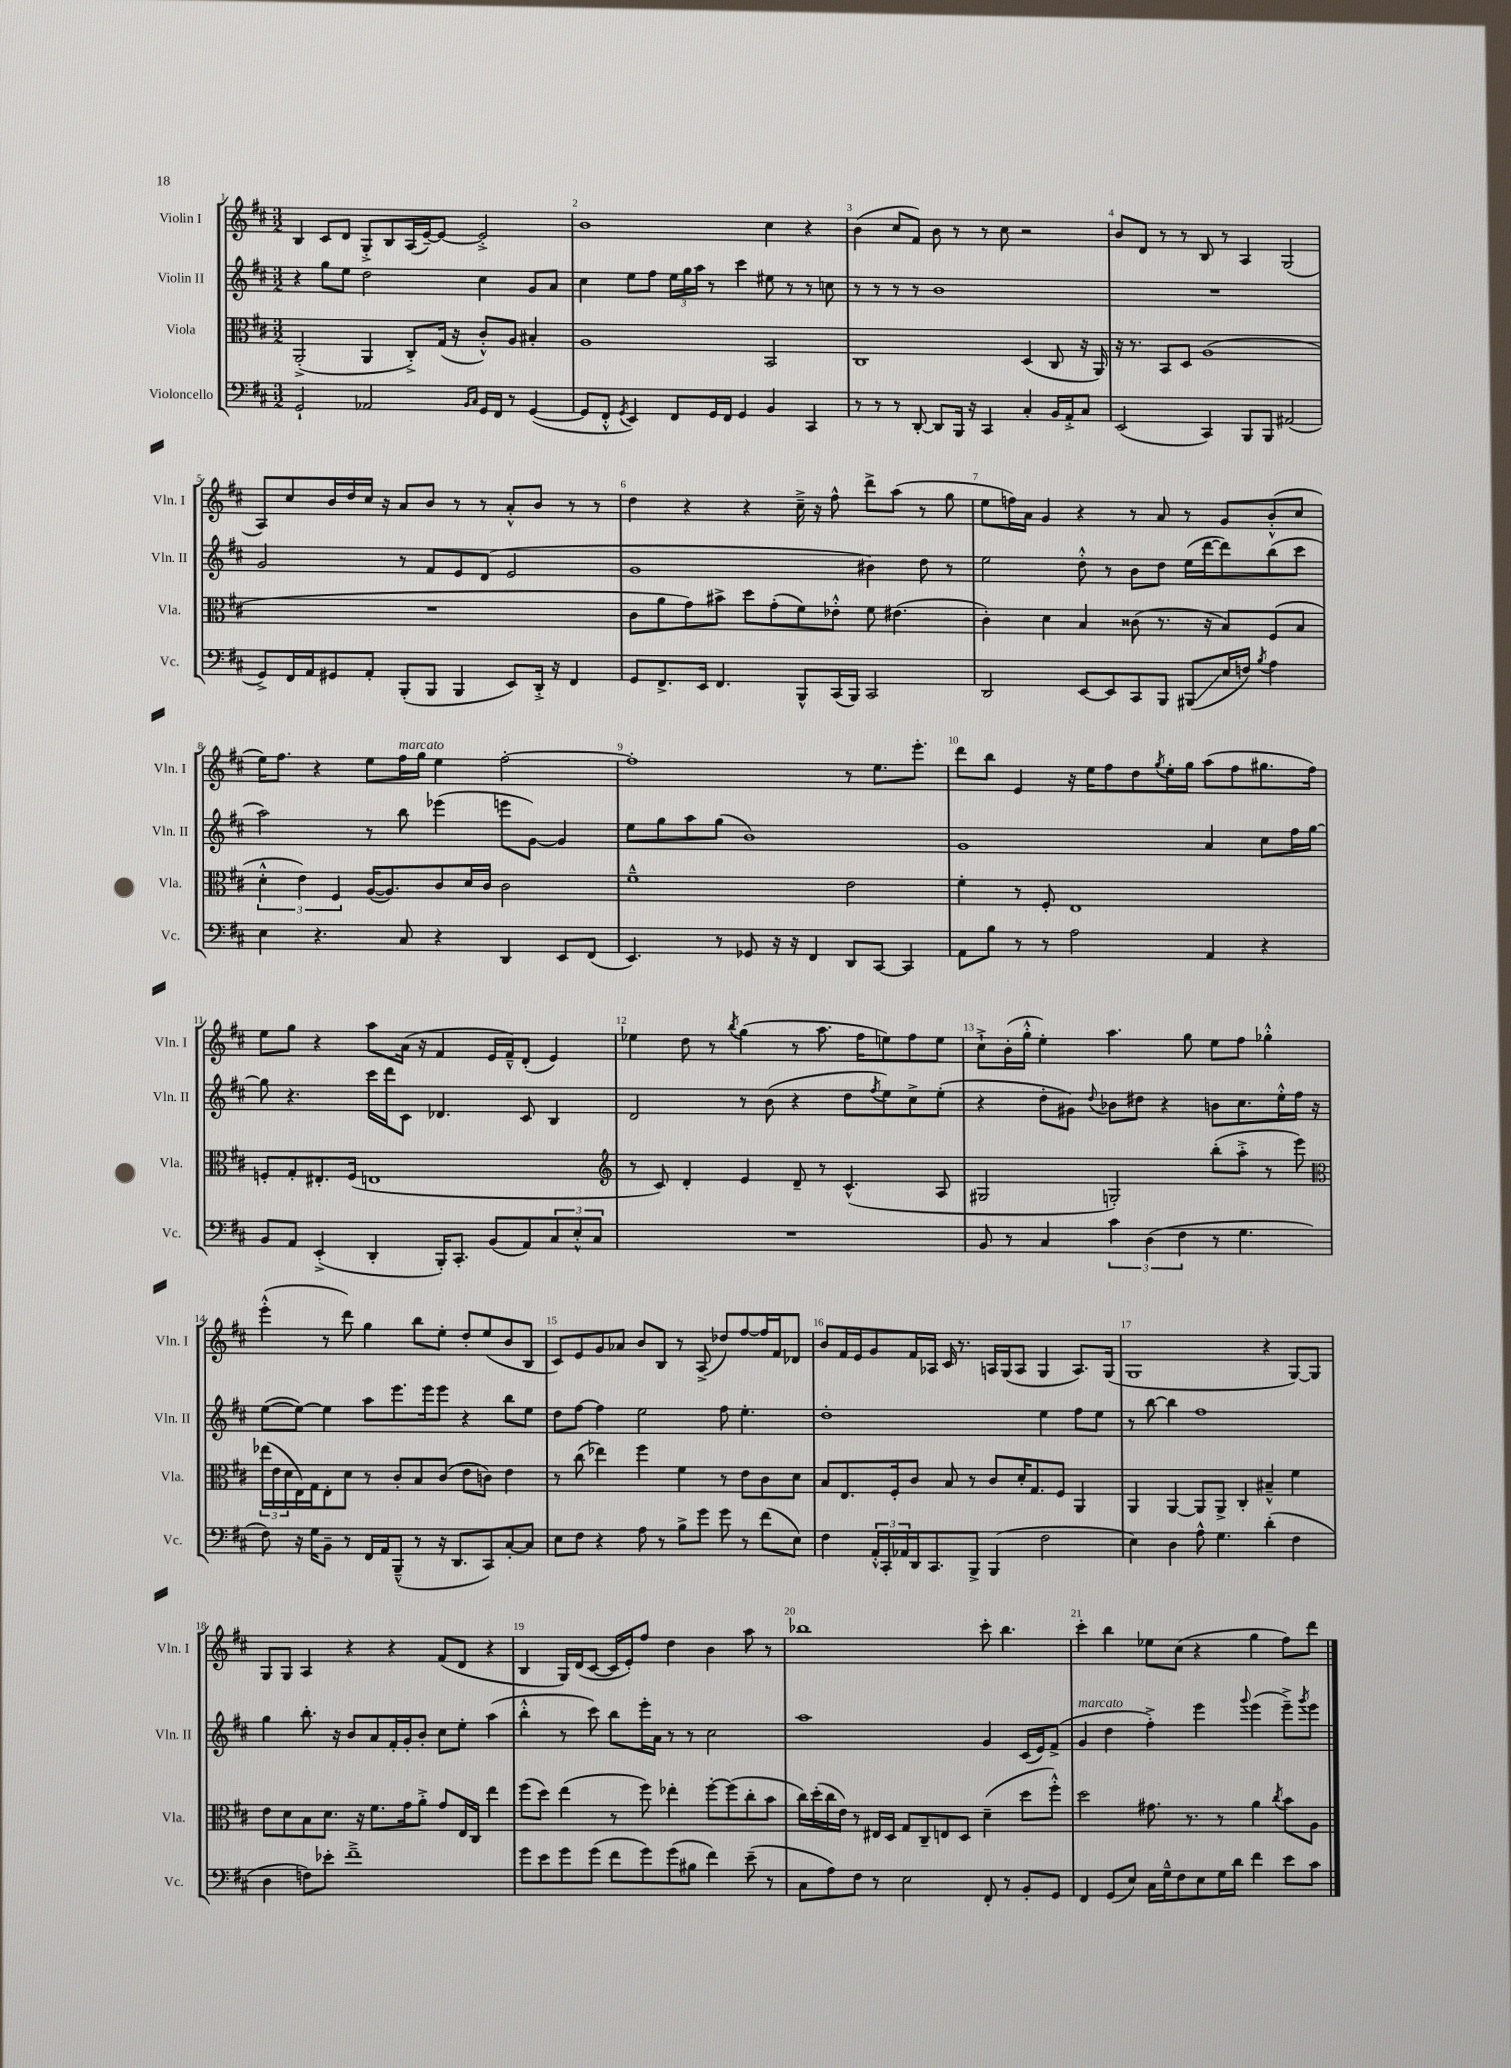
<<
\new StaffGroup <<
\new Staff = "s0" \with { instrumentName = "Violin I" shortInstrumentName = "Vln. I" } {
    \clef treble \key d \major \numericTimeSignature \time 3/2
    b4 cis'8 d'8 g8-.-> b8 a16( e'16~--) e'8~ e'2-.-> |
    b'1 cis''4 r4 |
    b'4( cis''8 fis'8) b'8 r8 r8 cis''8 r2 |
    b'8 d'8 r8 r8 b8 r8 a4 g2( |
    a8) cis''8 b'16 d''16 cis''16 r16 a'8 b'8 r8 r8 a'8-.-^ b'8 r8 r8 |
    d''4 r4 r4 cis''16---> r16 fis''8-^ d'''8-> a''8( r8 g''8 |
    e''8 f''16) a'16 g'4 r4 r8 a'8 r8 g'8 b'8-.-^( cis''8 |
    e''16) fis''8. r4 e''8 fis''16^\markup { \italic "marcato" } g''16 e''4 fis''2~-. |
    fis''1-. r8 e''8. e'''8.-. |
    d'''8 b''8 e'4 r16 e''16 fis''8 d''8 \acciaccatura { g''8 } e''16-. g''16 a''8( fis''8 gis''8. fis''16) |
    e''8 g''8 r4 a''8 a'16( r16 fis'4 e'16 fis'16---^) d'8-.( e'4) |
    ees''4 d''8 r8 \acciaccatura { b''8 } g''4( r8 a''8. fis''16 e''8) fis''8 e''8 |
    cis''8-!-> b'16-.( g''16-.-^ e''4-.) a''4. g''8 e''8 fis''8 ges''4-.-^ |
    e'''4-.-^( r8 d'''8) g''4 b''8 e''8-. d''8-. e''8( b'8 b8 |
    cis'8) e'8 g'8 aes'8 b'8 b8 r8 a8->( des''8) fis''8~ fis''16 fis'16 des'8 |
    b'8 fis'16 e'16 g'8 fis'16 aes16 cis'16 r8. a16 g16( a8 g4 a8.) g16( |
    g1 r4 g8~) g8 |
    g8 g8 a4 r4 r4 fis'8( d'8 r4 |
    b4 g16) d'16( cis'8~ cis'16 e'16-.) fis''8 d''4 b'4 a''8 r8 |
    bes''1 cis'''8-. bes''4. |
    cis'''4-. b''4 ees''8 cis''8( r4 g''4 fis''8) d'''8 \bar "|." |
}
\new Staff = "s1" \with { instrumentName = "Violin II" shortInstrumentName = "Vln. II" } {
    \clef treble \key d \major \numericTimeSignature \time 3/2
    r4 g''8 e''8 d''2 cis''4 g'8 a'8 |
    cis''4 e''8 fis''8 \tuplet 3/2 { e''16 g''16 a''16 } r8 cis'''4 eis''8 r8 r8 c''8 |
    r8 r8 r8 r8 b'1 |
    R1. |
    g'2 r8 fis'8 e'8 d'8( e'2 |
    g'1 bis'4) d''8 r8 |
    e''2 d''8-.-^ r8 b'8 d''8 e''16( d'''16~ d'''8) b''8( cis'''8 |
    a''2) r8 b''8 ees'''4( e'''8 g'8~) g'4 |
    e''8 g''8 a''8 g''8( b'1) |
    g'1 a'4 cis''8 fis''16 g''16~ |
    g''8 r4. cis'''16 d'''16 cis'8 des'4. cis'8 b4 |
    d'2 r8 b'8( r4 d''8 \acciaccatura { fis''8 } e''8) cis''8-> e''8-.( |
    r4 d''8-. gis'8) \appoggiatura { d''8 } bes'8 dis''8 r4 b'8 cis''8. e''16-.-^ fis''16 r16 |
    e''8~( e''8~) e''4 a''8 e'''8. e'''16 e'''8 r4 b''8 e''8 |
    d''8 fis''8~ fis''4 e''2 fis''8 e''4.-. |
    d''1-. e''4 fis''8 e''8 |
    r8 b''8~ b''4 fis''1 |
    g''4 b''8.-. r16 b'8 a'8 fis'16-. g'16-. b'8-. cis''8 e''8-. a''4( |
    b''4-.-^ r8 cis'''8) b''8 e'''16-. a'16 r8 r8 cis''2 |
    a''1 g'4 cis'16( e'16) fis'8->( |
    g'4^\markup { \italic "marcato" } d''4 fis''4-.->) e'''4 \appoggiatura { g'''8 } e'''4( e'''8--->) \acciaccatura { g'''8 } e'''8 \bar "|." |
}
\new Staff = "s2" \with { instrumentName = "Viola" shortInstrumentName = "Vla." } {
    \clef alto \key d \major \numericTimeSignature \time 3/2
    a,2-.->( a,4 cis8-.->) g16( r16 cis'8-.-^) a8 bis4-. |
    a1 b,2 |
    cis1 d4( cis8 r16 a,16) |
    r16 r8. b,8 d8 a1( |
    R1. |
    cis'8 a'8 g'8) bis'8-> d''8 g'8-.( fis'8) ees'8-.-^ fis'8 eis'4.( |
    cis'4-.) d'4 b4 cisis'8( r8. r16 b8) fis8( b8 |
    \tuplet 3/2 { d'4-.-^ e'4) fis4 } a16~( a8.) cis'8 d'16 cis'16 cis'2 |
    fis'1---^ e'2 |
    fis'4-. r8 fis8-. e1 |
    f8-. g8-. eis8.-. f16( e1 |
    \clef treble r8 cis'8) d'4-. e'4 d'8-- r8 cis'4.-^( a8 |
    gis2 g2-.) b''8-.( a''8-.-> r8 e'''8) |
    \clef alto \tuplet 3/2 { ees''16( e'16 d'16 } e16) g16 e8-. d'8 r8 cis'8-. b8 cis'8( e'8 c'8) e'4 |
    r8 cis''8( ees''4) fis''4 fis'4 r8 e'8 cis'8 d'8 |
    b8 e8. fis16-. cis'8 b8 r8 cis'8 d'16-. g8. fis8 a,4 |
    a,4 a,4~ a,8 a,8-> cis4-. bis4---^ fis'4 |
    e'8 d'8 b8 d'8. r16 fis'8. g'16 a'8-.-> g'8 e16 cis16 e''4 |
    fis''8( d''8) e''4( r8 fis''8) ees''4-. fis''8~-. fis''8( cis''8-. b'8 |
    cis''16) d''16-.( cis''16 e'16) r8 eis16 d16 g8 cis8-- e8 d8 d'4--( d''8 fis''8-.-^) |
    d''2 gis'8. r8. r8 a'4 \acciaccatura { cis''8 } b'8 a8 \bar "|." |
}
\new Staff = "s3" \with { instrumentName = "Violoncello" shortInstrumentName = "Vc." } {
    \clef bass \key d \major \numericTimeSignature \time 3/2
    g,2-! aes,2 \grace { b,16 cis16 } g,16 fis,16 r8 g,4~( |
    g,8 fis,8-.-^ \acciaccatura { g,8 } e,4) fis,8 g,16 fis,16 g,4 b,4 cis,4 |
    r8 r8 r8 d,8~-. d,8 b,,16 r16 cis,4 cis4-. b,16 a,16-.-> cis8 |
    e,2( cis,4) b,,8 b,,8 ais,2( |
    g,8->) fis,16 a,16 gis,8 a,8-. b,,8-.( b,,8 b,,4 e,8) d,16-.-> r16 fis,4 |
    g,8 fis,8.-> e,16 fis,4. b,,8-^ cis,16( b,,16) cis,2 |
    d,2 e,8~ e,8 cis,8 b,,8 bis,,8\glissando( e16 f16) \acciaccatura { b8 } a4 |
    e4 r4. cis8 r4 d,4 e,8 fis,8( |
    e,4.) r8 ges,8 r16 r16 fis,4 d,8 cis,8~ cis,4 |
    a,8 b8 r8 r8 a2 a,4 r4 |
    b,8 a,8 e,4-.->( d,4-. b,,16-.) cis,8.-. b,8( a,8) \tuplet 3/2 { cis8 e8-.-^ cis8 } |
    R1. |
    b,8 r8 cis4 \tuplet 3/2 { cis'4 d4( fis4 } r8 g4. |
    fis8) r16 g16 b,8-- r8 fis,16 a,16 b,,8---^( r8 r16 d,8. cis,8) cis8~-. cis8 |
    e8 fis8 r4 a8 r8 b8-> g'8 g'8 r8 fis'8( e8) |
    fis4 \tuplet 3/2 { a,16-.-^ cis,16-. aes,16 } d,16 cis,8. b,,8-> b,,4( fis2 |
    e4) d4 a8-^ g4. d'4-.( fis4 |
    d4 f8) ees'8-. fis'1---> |
    g'8 e'8 g'8 g'8( fis'8 g'8) g'8( bis8 fis'4) e'8--( r8 |
    cis8 a8) fis8 r8 e2 fis,8-. r8 b,8-. g,8 |
    fis,4 g,8( e8) cis16 g16---^ fis8 e8 g16 d'16 fis'4 e'8 cis'8 \bar "|." |
}
>>
>>
\layout { \context { \Score \override BarNumber.break-visibility = ##(#f #t #t) barNumberVisibility = #all-bar-numbers-visible } }
